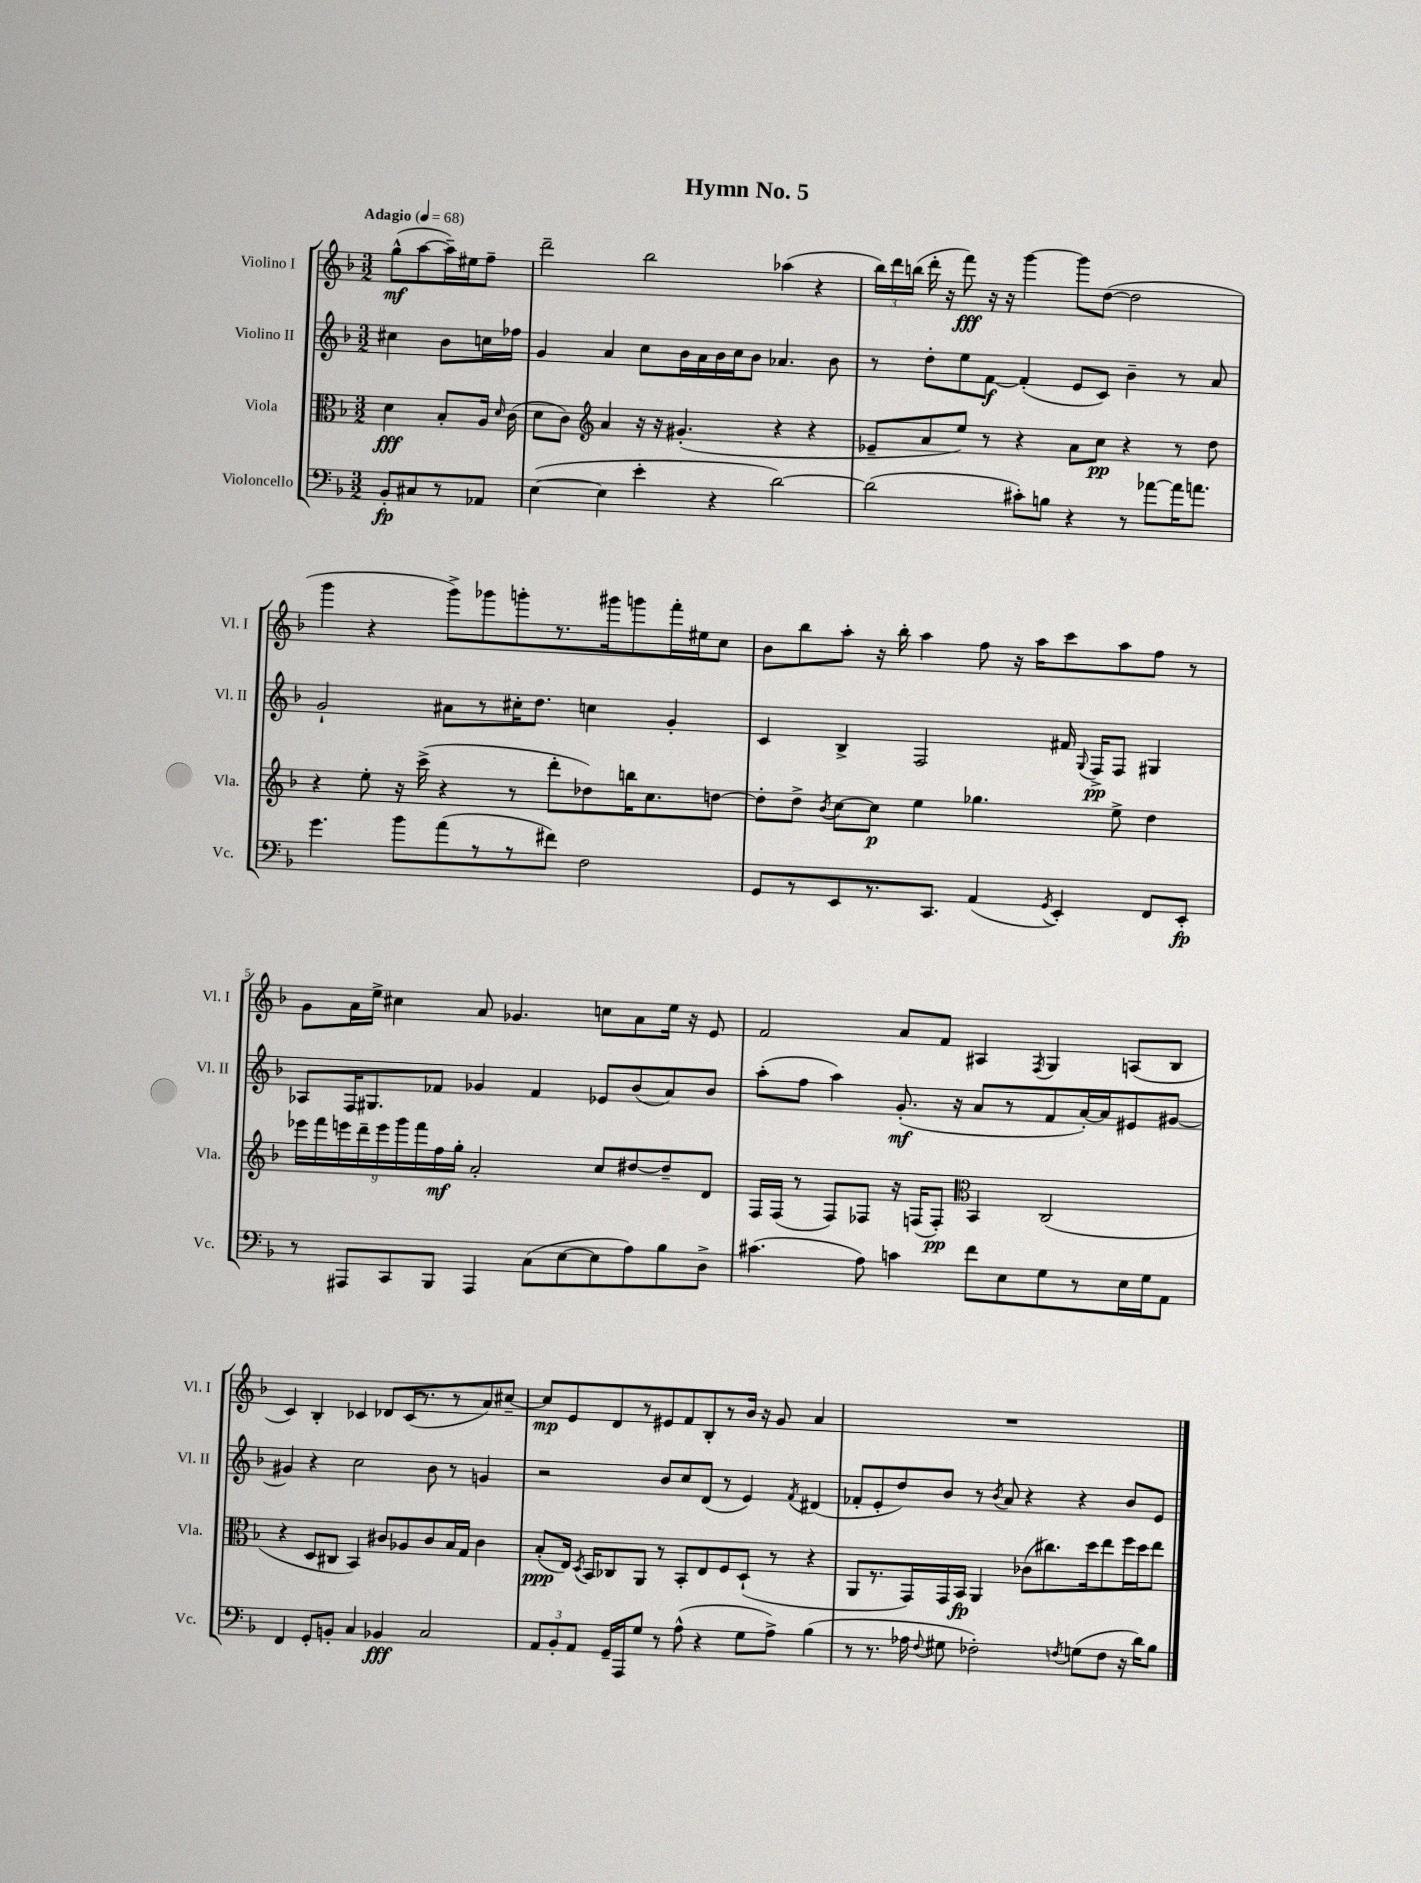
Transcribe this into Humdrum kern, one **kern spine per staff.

**kern	**dynam	**kern	**dynam	**kern	**dynam	**kern	**dynam
*part4	*part4	*part3	*part3	*part2	*part2	*part1	*part1
*staff4	*staff4	*staff3	*staff3	*staff2	*staff2	*staff1	*staff1
*I"Violoncello	*	*I"Viola	*	*I"Violino II	*	*I"Violino I	*
*I'Vc.	*	*I'Vla.	*	*I'Vl. II	*	*I'Vl. I	*
*clefF4	*	*clefC3	*	*clefG2	*	*clefG2	*
*k[b-]	*	*k[b-]	*	*k[b-]	*	*k[b-]	*
*M3/2	*	*M3/2	*	*M3/2	*	*M3/2	*
*MM68	*	*MM68	*	*MM68	*	*MM68	*
=	=	=	=	=	=	=	=
!	!	!	!	!	!	!LO:TX:a:B:t=Adagio	!
8BB-'/L	fp	4d\	fff	4cc#X\	.	(8gg^^\L	mf
8C#X/	.	.	.	.	.	[8aa\	.
8r	.	8B-'/L	.	8b-\L	.	16aa~\L])	.
.	.	.	.	.	.	16ee#X\J	.
8AA-X/J	.	16A/Jk	.	16ccn\L	.	8ff~\J	.
.	.	16qqd/	.	.	.	.	.
.	.	(16c\	.	16ff-X\JJ	.	.	.
=1	=1	=1	=1	=1	=1	=1	=1
([4E\	.	8d\L	.	4g/	.	2ddd~\	.
.	.	8c\J)	.	.	.	.	.
*	*	*clefG2	*	*	*	*	*
4E\]	.	4a/	.	4a/	.	.	.
4e'\	.	16r	.	8cc\L	.	2bb-\	.
.	.	16r	.	.	.	.	.
.	.	(4.g#X'/	.	16b-\L	.	.	.
.	.	.	.	16a\	.	.	.
4r	.	.	.	16b-\	.	.	.
.	.	.	.	16cc\J	.	.	.
.	.	.	.	8b-\J	.	.	.
[2d\)	.	4r	.	4.a-X/	.	(4aa-X\	.
.	.	4r	.	.	.	4r	.
.	.	.	.	8b-\	.	.	.
=2	=2	=2	=2	=2	=2	=2	=2
(2d\]	.	8e-X~/L	.	8r	.	24bb-\LL)	.
.	.	.	.	.	.	24ddd\	.
.	.	.	.	.	.	(24bbn\JJ	.
.	.	8a/	.	8dd'\L	.	16ddd'\	.
.	.	.	.	.	.	16r	.
.	.	8ee/J)	.	8ee\	.	8fff\)	fff
.	.	8r	.	[8f\J	f	16r	.
.	.	.	.	.	.	16r	.
8c#X'\L)	.	4r	.	(4f'/]	.	[4ggg\	.
8Bn\J	.	.	.	.	.	.	.
4r	.	8a\L	.	8e/L	.	8ggg\L]	.
.	.	8cc\J	pp	8c/J)	.	([8dd\J	.
8r	.	4r	.	4b-~\	.	2dd\]	.
[8a-X\L	.	.	.	.	.	.	.
16a-\K]	.	8r	.	8r	.	.	.
8.an\J	.	.	.	.	.	.	.
.	.	8dd\	.	8a/	.	.	.
!!LO:LB:g=z
=3	=3	=3	=3	=3	=3	=3	=3
4.g\	.	4r	.	2g`/	.	4ggg\	.
.	.	8ee'\	.	.	.	4r	.
8b-\L	.	16r	.	.	.	.	.
.	.	(16ccc^\	.	.	.	.	.
(8a\	.	4r	.	8a#X\L	.	8ggg^\L)	.
8r	.	.	.	8r	.	8ggg-X\	.
8r	.	8r	.	16cc#X'\K	.	8gggn'\	.
.	.	.	.	8.dd\J	.	.	.
8f#X\J)	.	8ddd'\L	.	.	.	8.r	.
2F\	.	8dd-X\)	.	4ccn\	.	.	.
.	.	.	.	.	.	16ggg#X\k	.
.	.	16bbn\K	.	.	.	8gggn\	.
.	.	8.cc\	.	.	.	.	.
.	.	.	.	4g'/	.	16fff'\L	.
.	.	.	.	.	.	16ee#X\J	.
.	.	[8ddn\J	.	.	.	8cc\J	.
=4	=4	=4	=4	=4	=4	=4	=4
8GG/L	.	8dd'\L]	.	4c/	.	8b-\L	.
8r	.	8dd^\J	.	.	.	8bb-\	.
.	.	8qb-/	.	.	.	.	.
8EE/	.	[8cc\L	.	4B-^/	.	8aa'\J	.
8.r	.	8cc\J]	p	.	.	16r	.
.	.	.	.	.	.	16bb-'\	.
.	.	4ee\	.	2F/	.	4aa\	.
8.CC/J	.	.	.	.	.	.	.
(4AA/	.	4.gg-X\	.	.	.	8ff\	.
.	.	.	.	.	.	16r	.
.	.	.	.	.	.	16aa\KL	.
8qGG/	.	.	.	.	.	.	.
4EE'/)	.	.	.	16f#X/	.	8ccc\	.
.	.	.	.	8qqG/	.	.	.
.	.	.	.	16F^/KL	pp	.	.
.	.	8ee^\	.	8F/J	.	8aa\	.
8FF/L	.	4dd\	.	4G#X/	.	8ff\J	.
8EE'/J	fp	.	.	.	.	8r	.
!!LO:LB:g=z
=5	=5	=5	=5	=5	=5	=5	=5
8r	.	18eee-X\LL	.	8A-X/L	.	8g\L	.
.	.	18fff\	.	.	.	.	.
.	.	18eeen\	.	.	.	.	.
8AAA#X/L	.	.	.	16F/K	.	16a\L	.
.	.	18ddd~\	.	.	.	.	.
.	.	.	.	8.G#X/	.	16ee^\JJ	.
.	.	18eee\	.	.	.	.	.
8CC/	.	.	.	.	.	4cc#X\	.
.	.	18ggg\	.	.	.	.	.
.	.	18fff\	.	.	.	.	.
8BBB-/J	.	.	.	8f-X/J	.	.	.
.	.	18ff\	mf	.	.	.	.
.	.	18gg'\JJ	.	.	.	.	.
4AAA#/	.	2a'/	.	4g-X/	.	8a/	.
.	.	.	.	.	.	4.g-X/	.
(8C\L	.	.	.	4f-/	.	.	.
[8E\	.	.	.	.	.	.	.
8E\]	.	8cc/L	.	8e-X/L	.	8ccn\L	.
8A\)	.	[8dd#X/	.	(8b-/	.	8a\	.
8B-\	.	8dd#~/]	.	8a/)	.	16ee\Jk	.
.	.	.	.	.	.	16r	.
8D^\J	.	8d/J	.	8b-/J	.	8e/	.
=6	=6	=6	=6	=6	=6	=6	=6
(4.c#X\	.	16F/LL	.	(8aa'\L	.	2f/	.
.	.	(16F/JJ	.	.	.	.	.
.	.	8r	.	8ff\J	.	.	.
.	.	8F/L)	.	4aa\)	.	.	.
8A\)	.	8F-X/J	.	.	.	.	.
4cn\	.	16r	.	(8.g'/	mf	8a/L	.
.	.	(16Fn/KL	.	.	.	.	.
.	.	8F'/J)	pp	.	.	8f/J	.
.	.	.	.	16r	.	.	.
*	*	*clefC3	*	*	*	*	*
8f\L	.	4BB-/	.	8a/L	.	4A#X/	.
8E\	.	.	.	8r	.	.	.
.	.	.	.	.	.	8qF/	.
8G\	.	(2C/	.	8f/	.	4G/	.
8r	.	.	.	[16a'/L)	.	.	.
.	.	.	.	16a/J]	.	.	.
16E\L	.	.	.	8e#X/	.	(8An/L	.
16G\J	.	.	.	.	.	.	.
8AA\J	.	.	.	[8g#X/J	.	8B-/J	.
!!LO:LB:g=z
=7	=7	=7	=7	=7	=7	=7	=7
4FF/	.	4r	.	4g#X/]	.	4c/)	.
8GG'/L	.	8D/L	.	4r	.	4B-'/	.
8BBn'/J	.	8C#X/J	.	.	.	.	.
4C/	.	4BB-/)	.	2cc\	.	4c-X/	.
4BB-X/	fff	8c#X/L	.	.	.	8d-X/L	.
.	.	8A-X/	.	.	.	(16c-/K	.
.	.	.	.	.	.	8.r	.
2C/	.	8c#/	.	8b-\	.	.	.
.	.	16B-/L	.	8r	.	8r	.
.	.	16G/JJ	.	.	.	.	.
.	.	4c#\	.	4gn/	.	8a/)	.
.	.	.	.	.	.	[8cc#X~/J	.
=8	=8	=8	=8	=8	=8	=8	=8
12AA/L	.	(8B-'/L	ppp	2r	.	8cc#/L]	mp
12BB-'/	.	.	.	.	.	.	.
.	.	16E/Jk)	.	.	.	8e/	.
12AA/J	.	.	.	.	.	.	.
.	.	8qD/	.	.	.	.	.
.	.	16BB-/KL	.	.	.	.	.
16GG~/LL	.	8C-X/	.	.	.	8d/	.
16AAA/J	.	.	.	.	.	.	.
8G/J	.	8AA/J	.	.	.	8r	.
8r	.	8r	.	8b-/L	.	8e#X/	.
(8A^^\	.	8BB-'/L	.	8cc/	.	8f/	.
4r	.	8E/	.	(8d/J	.	8B-'/	.
.	.	8F/	.	8r	.	8r	.
8G\L	.	(8D`/J	.	4e/)	.	16b-/Jk	.
.	.	.	.	.	.	16r	.
8A^\J)	.	8r	.	.	.	8g/	.
.	.	.	.	8qf/	.	.	.
(4B-\	.	4r	.	(4d#X/	.	4a/	.
=9	=9	=9	=9	=9	=9	=9	=9
8r	.	8AA/L	.	8f-X'/L	.	1.r	.
8.r	.	8.r	.	8e'/	.	.	.
.	.	.	.	8dd/)	.	.	.
16A-X\	.	16GG/L)	.	.	.	.	.
8qqF/	.	.	.	.	.	.	.
8G#X\	.	16GG/	.	8b-/J	.	.	.
.	.	16BB-/JJ	fp	.	.	.	.
2F-X'\)	.	4AA/	.	8r	.	.	.
.	.	.	.	8qb-/	.	.	.
.	.	.	.	8a/	.	.	.
.	.	(8c-X\L	.	4r	.	.	.
.	.	8.cc#X\)	.	.	.	.	.
8qFn/	.	.	.	.	.	.	.
(8Gn\L	.	.	.	4r	.	.	.
.	.	16dd\k	.	.	.	.	.
8F\J	.	8ee\	.	.	.	.	.
16r	.	16ff\L	.	8b-/L	.	.	.
16d\KL)	.	16dd\J	.	.	.	.	.
8B-\J	.	8ee\J	.	8e/J	.	.	.
==	==	==	==	==	==	==	==
*-	*-	*-	*-	*-	*-	*-	*-
